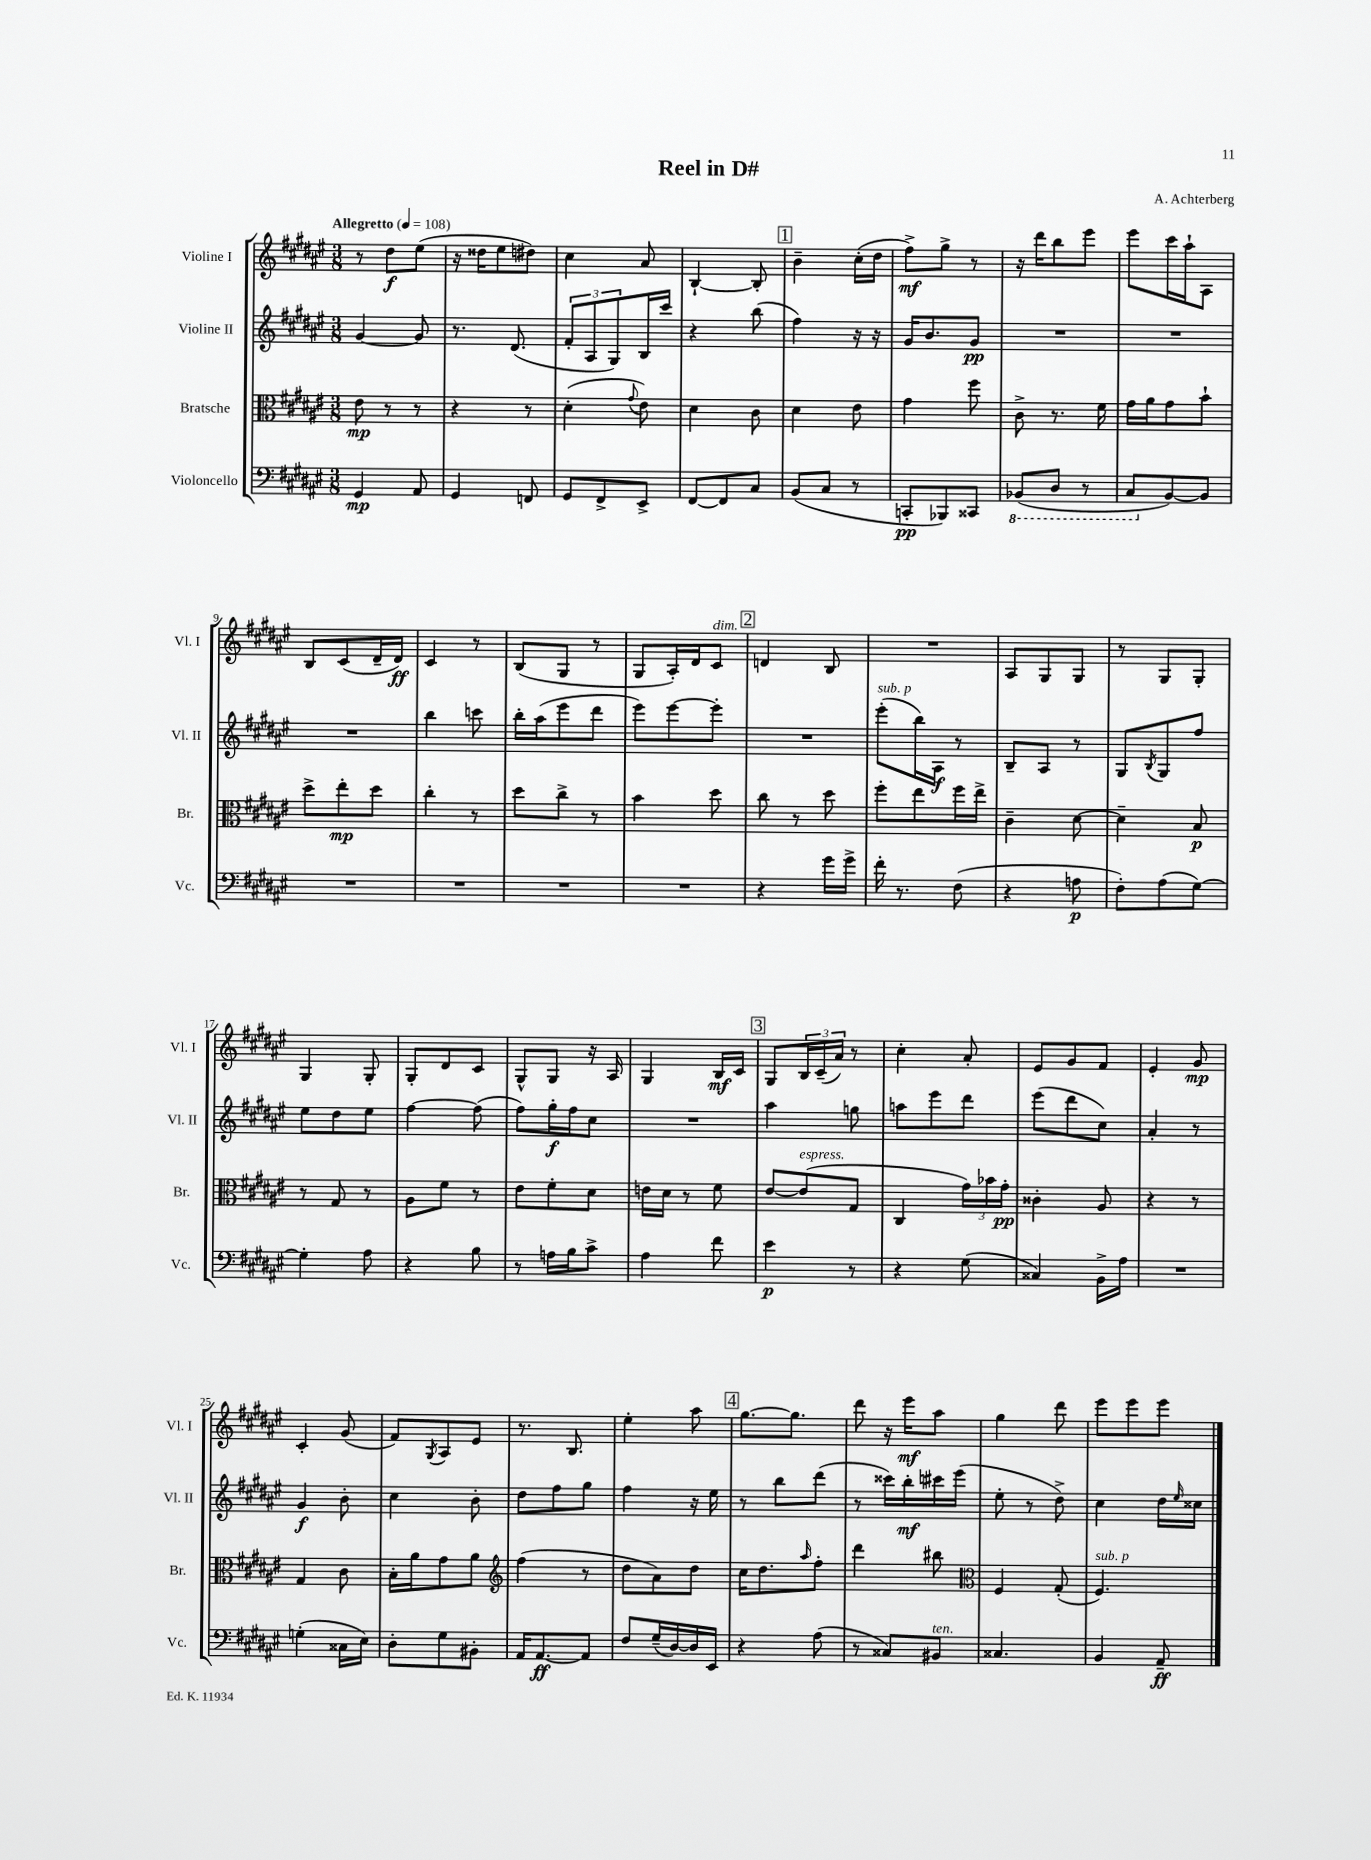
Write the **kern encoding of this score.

**kern	**dynam	**kern	**dynam	**kern	**dynam	**kern	**dynam
*part4	*part4	*part3	*part3	*part2	*part2	*part1	*part1
*staff4	*staff4	*staff3	*staff3	*staff2	*staff2	*staff1	*staff1
*I"Violoncello	*	*I"Bratsche	*	*I"Violine II	*	*I"Violine I	*
*I'Vc.	*	*I'Br.	*	*I'Vl. II	*	*I'Vl. I	*
*clefF4	*	*clefC3	*	*clefG2	*	*clefG2	*
*k[f#c#g#d#a#e#]	*	*k[f#c#g#d#a#e#]	*	*k[f#c#g#d#a#e#]	*	*k[f#c#g#d#a#e#]	*
*M3/8	*	*M3/8	*	*M3/8	*	*M3/8	*
*MM108	*	*MM108	*	*MM108	*	*MM108	*
=1	=1	=1	=1	=1	=1	=1	=1
!	!	!	!	!	!	!LO:TX:a:B:t=Allegretto	!
4GG#/	mp	8e#\	mp	[4g#/	.	8r	.
.	.	8r	.	.	.	8dd#\L	f
8AA#/	.	8r	.	8g#/]	.	(8ee#\J	.
=2	=2	=2	=2	=2	=2	=2	=2
4GG#/	.	4r	.	8.r	.	16r	.
.	.	.	.	.	.	16dd##X\KL	.
.	.	.	.	.	.	8ee#\	.
.	.	.	.	(8.d#/	.	.	.
8FFn/	.	8r	.	.	.	8dd#X\J)	.
=3	=3	=3	=3	=3	=3	=3	=3
8GG#/L	.	(4d#'\	.	12f#'/L	.	4cc#\	.
.	.	.	.	12A#/	.	.	.
8FF#^/	.	.	.	.	.	.	.
.	.	.	.	12G#/)	.	.	.
.	.	8qqg#/	.	.	.	.	.
8EE#^/J	.	8e#\)	.	16B/L	.	8a#/	.
.	.	.	.	16ccc#/JJ	.	.	.
=4	=4	=4	=4	=4	=4	=4	=4
[8FF#/L	.	4d#\	.	4r	.	[4B`/	.
8FF#/]	.	.	.	.	.	.	.
8C#/J	.	8c#\	.	(8bb\	.	8B'/]	.
!!LO:REH:place=s1:t=1
=5	=5	=5	=5	=5	=5	=5	=5
(8BB/L	.	4d#\	.	4ff#\)	.	4b~\	.
8C#/J	.	.	.	.	.	.	.
8r	.	8e#\	.	16r	.	(16cc#'\LL	.
.	.	.	.	16r	.	16dd#\JJ	.
=6	=6	=6	=6	=6	=6	=6	=6
8CCn'/L	pp	4g#\	.	16g#/KL	.	8ff#^\L)	mf
.	.	.	.	8.b/	.	.	.
8BBB-X/)	.	.	.	.	.	8gg#^\J	.
8CC##X/J	.	8ff#\	.	8g#/J	pp	8r	.
=7	=7	=7	=7	=7	=7	=7	=7
*8ba	*	*	*	*	*	*	*
(8BBB-X/L	.	8c#^\	.	4.r	.	16r	.
.	.	.	.	.	.	16ddd#\KL	.
8DD#/J	.	8.r	.	.	.	8bb\	.
8r	.	.	.	.	.	8eee#\J	.
.	.	16f#\	.	.	.	.	.
=8	=8	=8	=8	=8	=8	=8	=8
8CC#/L	.	16g#\LL	.	4.r	.	8eee#\L	.
.	.	16a#\J	.	.	.	.	.
*X8ba	*	*	*	*	*	*	*
[8BB/)	.	8g#\	.	.	.	16ccc#\L	.
.	.	.	.	.	.	16aa#`\J	.
8BB/J]	.	8b`\J	.	.	.	8A#\J	.
!!LO:LB:g=z
=9	=9	=9	=9	=9	=9	=9	=9
4.r	.	8dd#^\L	.	4.r	.	8B/L	.
.	.	8ee#'\	mp	.	.	(8c#/	.
.	.	8dd#\J	.	.	.	16d#~/L	.
.	.	.	.	.	.	16d#/JJ)	ff
=10	=10	=10	=10	=10	=10	=10	=10
4.r	.	4cc#'\	.	4bb\	.	4c#/	.
.	.	8r	.	8cccn\	.	8r	.
=11	=11	=11	=11	=11	=11	=11	=11
4.r	.	8dd#\L	.	16bb'\LL	.	(8B/L	.
.	.	.	.	(16aa#\J	.	.	.
.	.	8cc#^\J	.	8eee#\	.	8G#/J	.
.	.	8r	.	8ddd#\J	.	8r	.
=12	=12	=12	=12	=12	=12	=12	=12
4.r	.	4b\	.	8eee#\L)	.	8G#/L	.
.	.	.	.	[8eee#\	.	16A#'/L)	.
.	.	.	.	.	.	16d#/J	.
!	!	!	!	!	!	!LO:TX:a:i:t=dim.	!
.	.	8dd#\	.	8eee#'\J]	.	8c#/J	.
!!LO:REH:place=s1:t=2
=13	=13	=13	=13	=13	=13	=13	=13
4r	.	8cc#\	.	4.r	.	4dn/	.
.	.	8r	.	.	.	.	.
16g#\LL	.	8dd#\	.	.	.	8B/	.
16g#^\JJ	.	.	.	.	.	.	.
=14	=14	=14	=14	=14	=14	=14	=14
!	!	!	!	!LO:TX:a:i:t=sub. p	!	!	!
16f#'\	.	8ff#'\L	.	(8eee#'\L	.	4.r	.
8.r	.	.	.	.	.	.	.
.	.	8ee#\	.	16bb\L)	.	.	.
.	.	.	.	16A#\JJ	f	.	.
(8F#\	.	16ff#\L	.	8r	.	.	.
.	.	16ee#^\JJ	.	.	.	.	.
=15	=15	=15	=15	=15	=15	=15	=15
4r	.	4c#~\	.	8B~/L	.	8A#/L	.
.	.	.	.	8A#/J	.	8G#/	.
8An\	p	[8d#\	.	8r	.	8G#/J	.
=16	=16	=16	=16	=16	=16	=16	=16
8F#'\L)	.	4d#~\]	.	8G#/L	.	8r	.
.	.	.	.	8qB/	.	.	.
(8A#\	.	.	.	8G#/	.	8G#/L	.
[8G#\J)	.	8B/	p	8ff#/J	.	8G#'/J	.
!!LO:LB:g=z
=17	=17	=17	=17	=17	=17	=17	=17
4G#'\]	.	8r	.	8ee#\L	.	4G#/	.
.	.	8G#/	.	8dd#\	.	.	.
8A#\	.	8r	.	8ee#\J	.	8G#'/	.
=18	=18	=18	=18	=18	=18	=18	=18
4r	.	8A#\L	.	[4ff#\	.	8G#'/L	.
.	.	8f#\J	.	.	.	8d#/	.
8B\	.	8r	.	(8ff#\]	.	8c#/J	.
=19	=19	=19	=19	=19	=19	=19	=19
8r	.	8e#\L	.	8ff#\L)	.	8G#^^/L	.
16An\LL	.	8f#'\	.	16gg#'\L	f	8G#/J	.
16B\J	.	.	.	16ff#\J	.	.	.
8c#^\J	.	8d#\J	.	8cc#\J	.	16r	.
.	.	.	.	.	.	16A#/	.
=20	=20	=20	=20	=20	=20	=20	=20
4A#\	.	16en\LL	.	4.r	.	4G#/	.
.	.	16d#\JJ	.	.	.	.	.
.	.	8r	.	.	.	.	.
8f#\	.	8f#\	.	.	.	16B/LL	mf
.	.	.	.	.	.	16c#/JJ	.
!!LO:REH:place=s1:t=3
=21	=21	=21	=21	=21	=21	=21	=21
4e#\	p	[8e#/L	.	4aa#\	.	8G#/L	.
!	!	!LO:TX:a:i:t=espress.	!	!	!	!	!
.	.	(8e#/]	.	.	.	24B/L	.
.	.	.	.	.	.	(24c#~/	.
.	.	.	.	.	.	24a#/JJ)	.
8r	.	8G#/J	.	8ggn\	.	8r	.
=22	=22	=22	=22	=22	=22	=22	=22
4r	.	4C#/	.	8aan\L	.	4cc#'\	.
.	.	.	.	8eee#\	.	.	.
(8G#\	.	24g#\LL)	.	8ddd#\J	.	8a#'/	.
.	.	24b-X\	.	.	.	.	.
.	.	24g#'\JJ	pp	.	.	.	.
=23	=23	=23	=23	=23	=23	=23	=23
4C##X/)	.	4c##X'\	.	(8eee#\L	.	8e#/L	.
.	.	.	.	8ddd#\	.	8g#/	.
16BB^\LL	.	8A#/	.	8cc#\J)	.	8f#/J	.
16A#\JJ	.	.	.	.	.	.	.
=24	=24	=24	=24	=24	=24	=24	=24
4.r	.	4r	.	4a#'/	.	4e#'/	.
.	.	8r	.	8r	.	8g#/	mp
!!LO:LB:g=z
=25	=25	=25	=25	=25	=25	=25	=25
(4Gn'\	.	4G#/	.	4g#/	f	4c#'/	.
16C##X\LL	.	8c#\	.	8b'\	.	(8g#/	.
16E#\JJ)	.	.	.	.	.	.	.
=26	=26	=26	=26	=26	=26	=26	=26
8D#'\L	.	16B'\LL	.	4cc#\	.	8f#/L)	.
.	.	16a#\J	.	.	.	.	.
.	.	.	.	.	.	8qG#/	.
8G#\	.	8g#\	.	.	.	8A#/	.
8BB#X'\J	.	8a#\J	.	8b'\	.	8e#/J	.
=27	=27	=27	=27	=27	=27	=27	=27
*	*	*clefG2	*	*	*	*	*
16AA#/KL	.	(4ff#\	.	8dd#\L	.	8.r	.
[8.AA#/	ff	.	.	.	.	.	.
.	.	.	.	8ff#\	.	.	.
.	.	.	.	.	.	8.B/	.
8AA#/J]	.	8r	.	8gg#\J	.	.	.
=28	=28	=28	=28	=28	=28	=28	=28
8F#/L	.	8dd#\L	.	4ff#\	.	4ee#'\	.
(16G#~/L	.	8a#\)	.	.	.	.	.
[16D#/)	.	.	.	.	.	.	.
16D#/]	.	8dd#\J	.	16r	.	8aa#\	.
16EE#/JJ	.	.	.	16ee#\	.	.	.
!!LO:REH:place=s1:t=4
=29	=29	=29	=29	=29	=29	=29	=29
4r	.	16cc#\KL	.	8r	.	[8.gg#\L	.
.	.	8.dd#\	.	.	.	.	.
.	.	.	.	8bb\L	.	.	.
.	.	.	.	.	.	8.gg#\J]	.
.	.	16qqaa#/	.	.	.	.	.
(8A#\	.	8ff#'\J	.	(8ddd#\J	.	.	.
=30	=30	=30	=30	=30	=30	=30	=30
8r	.	4ddd#\	.	8r	.	8ddd#\	.
8C##X/L)	.	.	.	16ccc##X\LL)	.	16r	.
.	.	.	.	16bb'\	mf	16eee#\KL	mf
!LO:TX:a:i:t=ten.	!	!	!	!	!	!	!
8BB#X/J	.	8bb#X\	.	16ccc#X\	.	8aa#\J	.
.	.	.	.	(16eee#\JJ	.	.	.
=31	=31	=31	=31	=31	=31	=31	=31
*	*	*clefC3	*	*	*	*	*
4.C##X/	.	4F#/	.	8ee#'\	.	4gg#\	.
.	.	.	.	8r	.	.	.
.	.	(8G#'/	.	8dd#^\)	.	8ddd#\	.
=32	=32	=32	=32	=32	=32	=32	=32
!	!	!LO:TX:a:i:t=sub. p	!	!	!	!	!
4BB/	.	4.F#/)	.	4cc#\	.	8eee#\L	.
.	.	.	.	.	.	8eee#\	.
8AA#~/	ff	.	.	16dd#\LL	.	8eee#\J	.
.	.	.	.	16qqee#/	.	.	.
.	.	.	.	16cc##X\JJ	.	.	.
==	==	==	==	==	==	==	==
*-	*-	*-	*-	*-	*-	*-	*-
